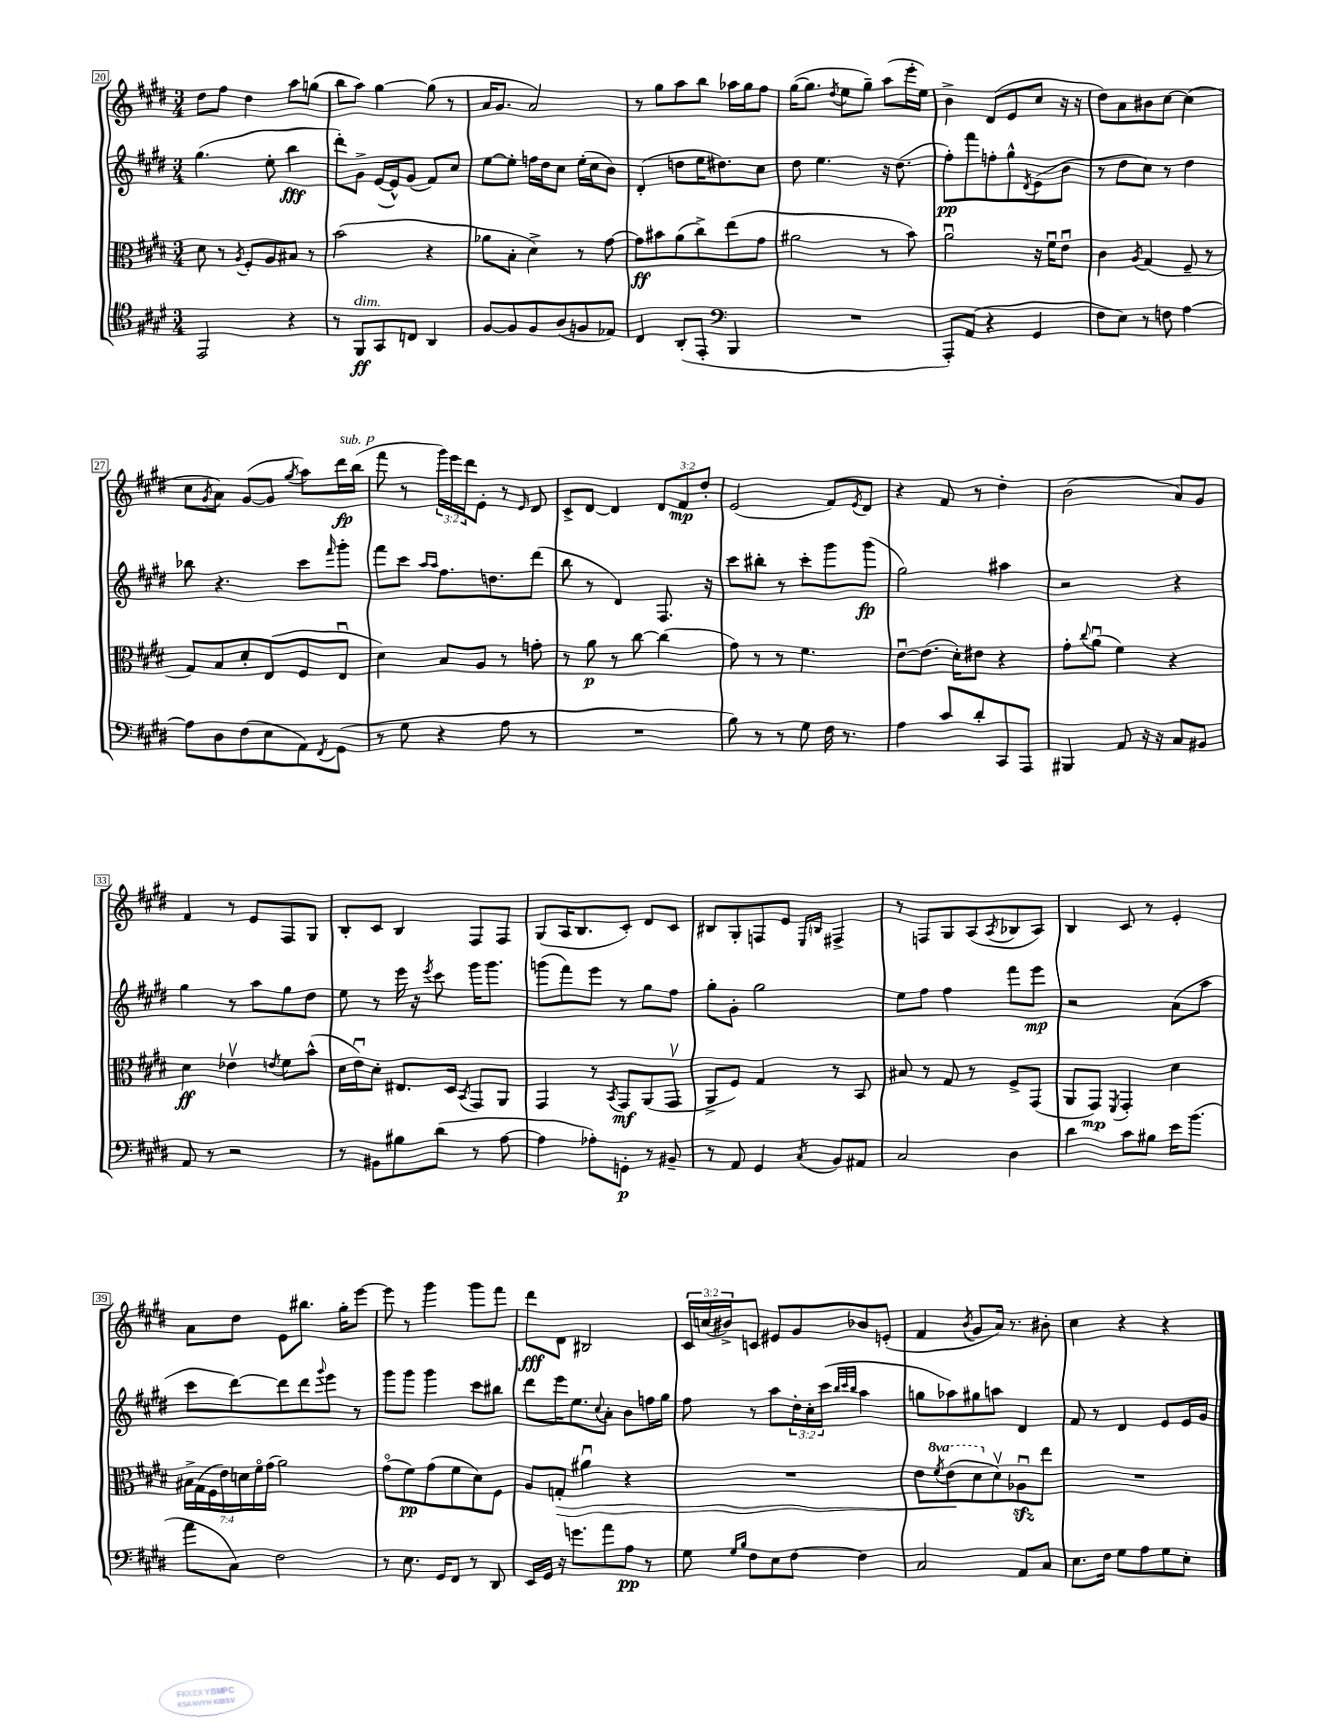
<<
\new StaffGroup <<
\new Staff = "s0" {
    \clef treble \key e \major \numericTimeSignature \time 3/4 \override Staff.TupletNumber.text = #tuplet-number::calc-fraction-text
    dis''8 fis''8 dis''4 a''8 g''8( |
    b''8 a''8) gis''4~ gis''8( r8 |
    a'16 gis'8. a'2) |
    r8 gis''8 a''8 b''8 aes''16 gis''16 fis''8 |
    gis''16~( gis''8. \acciaccatura { dis''8 } e''8 gis''8--) a''8( e'''16-. e''16) |
    b'4-> dis'8( e'8 cis''8 r16 r16 |
    dis''8) a'8 bis'8 cis''8~ cis''4( |
    cis''8 \acciaccatura { gis'8 } a'8) gis'8~( gis'8 \acciaccatura { gis''8 } a''8) dis'''16\fp^\markup { \italic "sub. p" } b''16( |
    fis'''8 r8 \tuplet 3/2 { gis'''16) e'''16 dis'''16 } e'8-. r8 \grace { e'16 } dis'8 |
    cis'8-> dis'8~ dis'4 \tuplet 3/2 { dis'8 fis'8\mp dis''8-. } |
    e'2( fis'8) \acciaccatura { e'8 } dis'8 |
    r4 fis'8 r8 dis''4-. |
    b'2( a'8) gis'8 |
    fis'4 r8 e'8 fis8 gis8 |
    b8-. cis'8 b4 fis8 fis8 |
    gis8( a16 b8. cis'8-.) dis'8 cis'8 |
    bis8 gis8-. f8 e'8 \grace { e16 b16 } fis4-> |
    r8 f8 gis8 a8( \acciaccatura { a8 } bes8 a8) |
    b4 cis'8 r8 e'4-. |
    a'8 dis''8 e'8 bis''8. gis''16-. e'''8~ |
    e'''8 r8 gis'''4 gis'''8 fis'''8 |
    dis'''8\fff dis'8 bis2 |
    \tuplet 3/2 { cis'16 c''16( bis'16->) } c'8 eis'8 gis'8 bes'8 e'8-.( |
    fis'4 \acciaccatura { b'8 } gis'8 a'16) r8. bis'8-. |
    cis''4 r4 r4 \bar "|." |
}
\new Staff = "s1" {
    \clef treble \key e \major \numericTimeSignature \time 3/4 \override Staff.TupletNumber.text = #tuplet-number::calc-fraction-text
    gis''4.( e''8-. b''4\fff |
    dis'''8-.) gis'8-> e'16~( e'16-^) gis'8( fis'8) cis''8 |
    e''8~ e''8-. f''16 dis''16 cis''8 e''16-.( cis''16 b'8) |
    dis'4-.( d''8 e''16 dis''8.) cis''8 |
    dis''8 e''4. r16 dis''8.( |
    fis''8-.\pp) fis'''8 f''8-. gis''8-^ \acciaccatura { dis'8 } e'8( b'8 |
    r8 dis''8 cis''8) r8 dis''4 |
    bes''8 r4. cis'''8 \grace { fis'''16 } gis'''8-. |
    fis'''8 cis'''8 \grace { a''16 a''16 } fis''8. d''8. dis'''8( |
    b''8 r8 dis'4) fis8. r16 |
    cis'''8 bis''8-. r8 cis'''8-. gis'''8 gis'''8\fp( |
    gis''2) ais''4 |
    r2 r4 |
    gis''4 r8 a''8 gis''8 dis''8 |
    e''8 r8 e'''16 r16 \acciaccatura { e'''8 } cis'''8 gis'''16 gis'''8. |
    g'''8( fis'''8) e'''8 r8 gis''8 fis''8 |
    gis''8-. gis'8-. gis''2 |
    e''8 fis''8 fis''4 fis'''8 e'''8\mp |
    r2 a'8( a''8 |
    cis'''8 dis'''8~) dis'''8 dis'''8 \appoggiatura { gis'''8 } e'''8 r8 |
    gis'''8 gis'''8 gis'''4 cis'''8 bis''8 |
    dis'''8 e'''16 e''8. \appoggiatura { cis''8 } a'8-. b'8 f''16 gis''16 |
    fis''8 r8 a''8 \tuplet 3/2 { dis''16-. cis''16-. cis'''16( } \grace { b''32 cis'''32 b''32 } a''4 |
    g''8 aes''8) gis''8 a''8 dis'4 |
    fis'8 r8 dis'4 e'8 e'16 gis'16 \bar "|." |
}
\new Staff = "s2" {
    \clef alto \key e \major \numericTimeSignature \time 3/4 \override Staff.TupletNumber.text = #tuplet-number::calc-fraction-text \set Staff.ottavationMarkups = #ottavation-simple-ordinals
    dis'8 r8 \acciaccatura { a8 } fis8-. a8 bis8 r8 |
    b'2( r4 |
    aes'8 b8-. dis'4->) r8 gis'8~ |
    gis'8\ff bis'8 a'8( cis''8->) e''8( gis'8 |
    ais'2 r8 b'8) |
    a'2\downbow r16 fis'16\downbow e'8\downbow |
    cis'4 \acciaccatura { a8 } gis4( fis8-- r8 |
    gis8) b8 dis'8-. e8( fis8 e8\downbow |
    dis'4) b8 a8 r8 g'8-. |
    r8 a'8\p r8 cis''8~ cis''4( |
    gis'8) r8 r8 fis'4. |
    e'8~\downbow e'8.( dis'16-.) eis'8 r4 |
    gis'8-. \appoggiatura { cis''8 } a'8\downbow( fis'4) r4 |
    dis'4\ff ees'4\upbow \acciaccatura { e'8 } fis'8 b'8-^( |
    dis'16 e'16\downbow) dis'8-. eis8. dis16 \acciaccatura { b,8 } gis,8 a,8 |
    gis,4 r8 \acciaccatura { b,8 } gis,8\mf a,8( gis,8\upbow |
    a,8-> fis8) gis4 r8 b,8 |
    bis8 r8 gis8 r8 fis8-> gis,8( |
    a,8 gis,8\mp) \acciaccatura { fis,8 } gis,4-. dis'4 |
    \tuplet 7/4 { bis16-> gis16( fis16 e'16) d'16 fis'16\flageolet gis'16( } a'2) |
    gis'8\flageolet( fis'8\pp) gis'8( fis'8 dis'8) fis8 |
    a8 g8-.\> ais'4\downbow r4 |
    R2. |
    e'8 \ottava #1 \acciaccatura { fis''8 } e''8\!( dis''8 \ottava #0 dis'8\upbow) aes8\downbow\sfz e''8 |
    R2. \bar "|." |
}
\new Staff = "s3" {
    \clef tenor \key e \major \numericTimeSignature \time 3/4
    e,2 r4 |
    r8 fis,8\ff^\markup { \italic "dim." } gis,8 c8 a,4 |
    fis8~ fis8 fis8 a8( f8 ees8) |
    cis4 a,8-.( e,8-. \clef bass b,,4 |
    R2. |
    a,,8-.) a,8( r4 gis,4 |
    fis8 e8) r8 f8 a4~ |
    a8 dis8 fis8( e8 a,8) \acciaccatura { fis,8 } gis,8( |
    r8 gis8 r4 a8 r8 |
    R2. |
    b8) r8 r8 gis8 fis16 r8. |
    a4 cis'8 dis'8-. cis,8 a,,8 |
    bis,,4 a,8 r16 r16 cis8 bis,8 |
    a,8 r8 r2 |
    r8 bis,8 bis8 dis'8( r8 a8~ |
    a4 aes8-.) g,8-.\p r8 bis,8-- |
    r8 a,8 gis,4 \acciaccatura { cis8 } b,8 ais,8 |
    cis2 dis4 |
    dis'4 cis'8 bis8 e'16 b'8.( |
    a'8 cis8) fis2 |
    r8 e8. gis,16 fis,8 r8 dis,8 |
    e,16 gis,16 r16 g'8. a'8 a8\pp r8 |
    gis8 \grace { gis16 b16 } fis8 e8 fis8~ fis4 |
    cis2 a,8 cis8 |
    e8. fis16 gis8 a8 gis8 e8-. \bar "|." |
}
>>
>>
\layout { \context { \Score currentBarNumber = #20 \override BarNumber.stencil = #(make-stencil-boxer 0.1 0.3 ly:text-interface::print) } }
